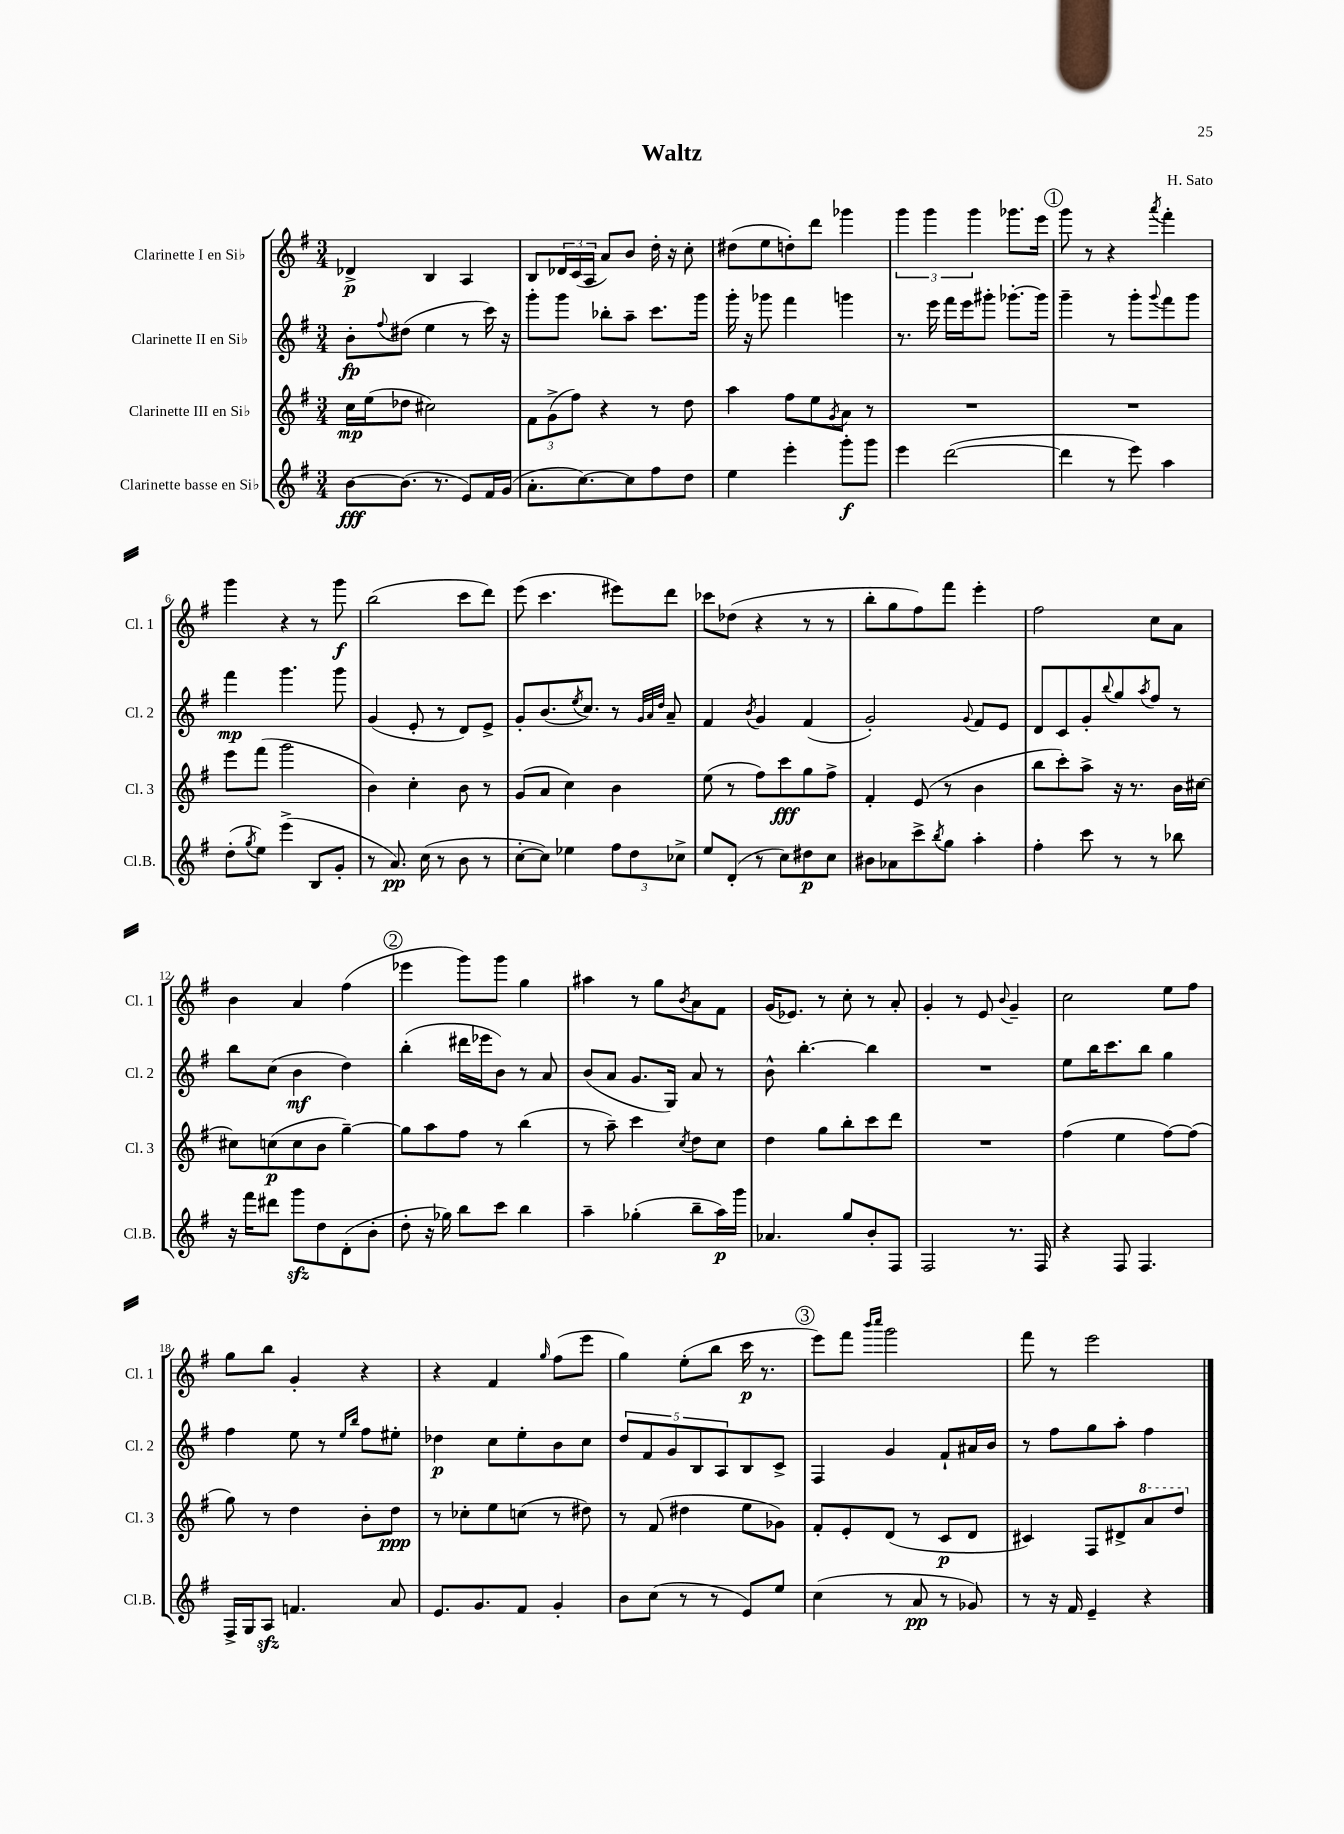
\header { title = "Waltz" composer = "H. Sato" }
<<
\new StaffGroup <<
\new Staff = "s0" \with { instrumentName = "Clarinette I en Sib" shortInstrumentName = "Cl. 1" } {
    \clef treble \key g \major \numericTimeSignature \time 3/4
    des'4->\p b4 a4 |
    b8 \tuplet 3/2 { des'16 c'16( a16 } a'8) b'8 d''16-. r16 c''8-. |
    dis''8( e''8 d''8-.) d'''8 ges'''4 |
    \tuplet 3/2 { g'''4 g'''4 g'''4 } ges'''8. e'''16 |
    \mark \markup { \circle "1" } g'''8 r8 r4 \acciaccatura { a'''8 } fis'''4-. |
    g'''4 r4 r8 g'''8\f |
    b''2( c'''8 d'''8) |
    e'''8( c'''4. eis'''8) d'''8 |
    ces'''8 des''8( r4 r8 r8 |
    b''8-. g''8 fis''8) fis'''8 e'''4-. |
    fis''2 c''8 a'8 |
    b'4 a'4 fis''4( |
    \mark \markup { \circle "2" } ees'''4 g'''8) g'''8 g''4 |
    ais''4 r8 g''8 \acciaccatura { b'8 } a'8 fis'8 |
    g'16( ees'8.) r8 c''8-. r8 a'8-. |
    g'4-. r8 e'8 \appoggiatura { b'8 } g'4-- |
    c''2 e''8 fis''8 |
    g''8 b''8 g'4-. r4 |
    r4 fis'4 \grace { g''16 } fis''8( e'''8 |
    g''4) e''8-.( b''8 c'''16\p r8. |
    \mark \markup { \circle "3" } e'''8) fis'''8 \grace { b'''16 c''''16 } g'''2 |
    fis'''8 r8 e'''2 \bar "|." |
}
\new Staff = "s1" \with { instrumentName = "Clarinette II en Sib" shortInstrumentName = "Cl. 2" } {
    \clef treble \key g \major \numericTimeSignature \time 3/4
    b'8-.\fp \appoggiatura { fis''8 } dis''8( e''4 r8 c'''16) r16 |
    g'''8-. g'''8 bes''8-. a''8-- c'''8. g'''16 |
    g'''16-. r16 ges'''8 fis'''4 g'''4 |
    r8. e'''16 fis'''16 e'''16 gis'''8-. ges'''8.~-. ges'''16 |
    \mark \markup { \circle "1" } g'''4-- r8 g'''8-. \appoggiatura { g'''8 } fis'''8 g'''8 |
    fis'''4\mp g'''4. g'''8 |
    g'4( e'8-. r8 d'8) e'8-> |
    g'8-. b'8.( \acciaccatura { e''8 } c''8.) r8 \grace { g'32 a'32 d''32 } a'8-- |
    fis'4 \acciaccatura { b'8 } g'4 fis'4( |
    g'2-.) \appoggiatura { g'8 } fis'8 e'8 |
    d'8 c'8 g'8-. \appoggiatura { b''8 } g''8 \acciaccatura { a''8 } fis''8 r8 |
    b''8 c''8( b'4\mf d''4) |
    \mark \markup { \circle "2" } b''4-.( dis'''16 ees'''16 b'8) r8 a'8 |
    b'8( a'8 g'8. g16) a'8 r8 |
    b'8-^ b''4.~-. b''4 |
    R2. |
    e''8 b''16 c'''8. b''8 g''4 |
    fis''4 e''8 r8 \grace { e''16 b''16 } fis''8 eis''8-. |
    des''4\p c''8 e''8-. b'8 c''8 |
    \tuplet 5/4 { d''8 fis'8 g'8 b8 a8 } b8 c'8-> |
    \mark \markup { \circle "3" } fis4 g'4 fis'8-! ais'16 b'16 |
    r8 fis''8 g''8 a''8-. fis''4 \bar "|." |
}
\new Staff = "s2" \with { instrumentName = "Clarinette III en Sib" shortInstrumentName = "Cl. 3" } {
    \clef treble \key g \major \numericTimeSignature \time 3/4
    c''16\mp e''16( des''8 cis''2) |
    \tuplet 3/2 { fis'8 g'8->( fis''8) } r4 r8 d''8 |
    a''4 fis''8 e''8 \acciaccatura { g'8 } a'8 r8 |
    R2. |
    \mark \markup { \circle "1" } R2. |
    e'''8 fis'''8( g'''2 |
    b'4) c''4-. b'8 r8 |
    g'8( a'8 c''4) b'4 |
    e''8( r8 fis''8) c'''8\fff g''8 fis''8-> |
    fis'4-. e'8( r8 b'4 |
    b''8 c'''8-.) a''8-> r16 r8. b'16 cis''16~ |
    cis''8 c''8\p( c''8 b'8 g''4~--) |
    \mark \markup { \circle "2" } g''8 a''8 fis''8 r8 b''4( |
    r8 a''8--) c'''4 \acciaccatura { c''8 } d''8 c''8 |
    d''4 g''8 b''8-. c'''8 d'''8 |
    R2. |
    fis''4( e''4 fis''8~) fis''8( |
    g''8) r8 d''4 b'8-. d''8\ppp |
    r8 ces''8-. e''8 c''8( r8 dis''8) |
    r8 fis'8( dis''4 e''8 ges'8) |
    \mark \markup { \circle "3" } fis'8-. e'8-. d'8( r8 c'8\p d'8 |
    cis'4) fis8 dis'8-> \ottava #1 a''8 d'''8 \ottava #0 \bar "|." |
}
\new Staff = "s3" \with { instrumentName = "Clarinette basse en Sib" shortInstrumentName = "Cl.B." } {
    \clef treble \key g \major \numericTimeSignature \time 3/4
    b'8~\fff b'8.( r8. e'8) fis'16 g'16( |
    a'8.-. c''8.~) c''8 fis''8 d''8 |
    e''4 e'''4-. g'''8-.\f g'''8 |
    e'''4 d'''2~( |
    \mark \markup { \circle "1" } d'''4 r8 e'''8) a''4 |
    d''8-.( \acciaccatura { g''8 } e''8) e'''4->( b8 g'8-. |
    r8 a'8.\pp) c''16( r8 b'8 r8 |
    c''8~-. c''8) ees''4 \tuplet 3/2 { fis''8 d''8 ces''8-> } |
    e''8 d'8-.( r8 c''8) dis''8\p c''8 |
    bis'8 aes'8 c'''8-> \acciaccatura { b''8 } g''8 a''4-. |
    fis''4-. c'''8 r8 r8 bes''8 |
    r16 fis'''16 dis'''8 g'''8\sfz d''8 d'8-.( b'8-. |
    \mark \markup { \circle "2" } d''8-. r16 ges''16) b''8 c'''8 b''4 |
    a''4-- ges''4-.( b''8-- a''16\p) g'''16 |
    aes'4. g''8 b'8-. fis8 |
    fis2 r8. fis16 |
    r4 fis8 fis4. |
    fis16-> g16 a8\sfz f'4. a'8 |
    e'8. g'8. fis'8 g'4-. |
    b'8 c''8( r8 r8 e'8) e''8 |
    \mark \markup { \circle "3" } c''4( r8 a'8\pp r8 ges'8) |
    r8 r16 fis'16 e'4-- r4 \bar "|." |
}
>>
>>
